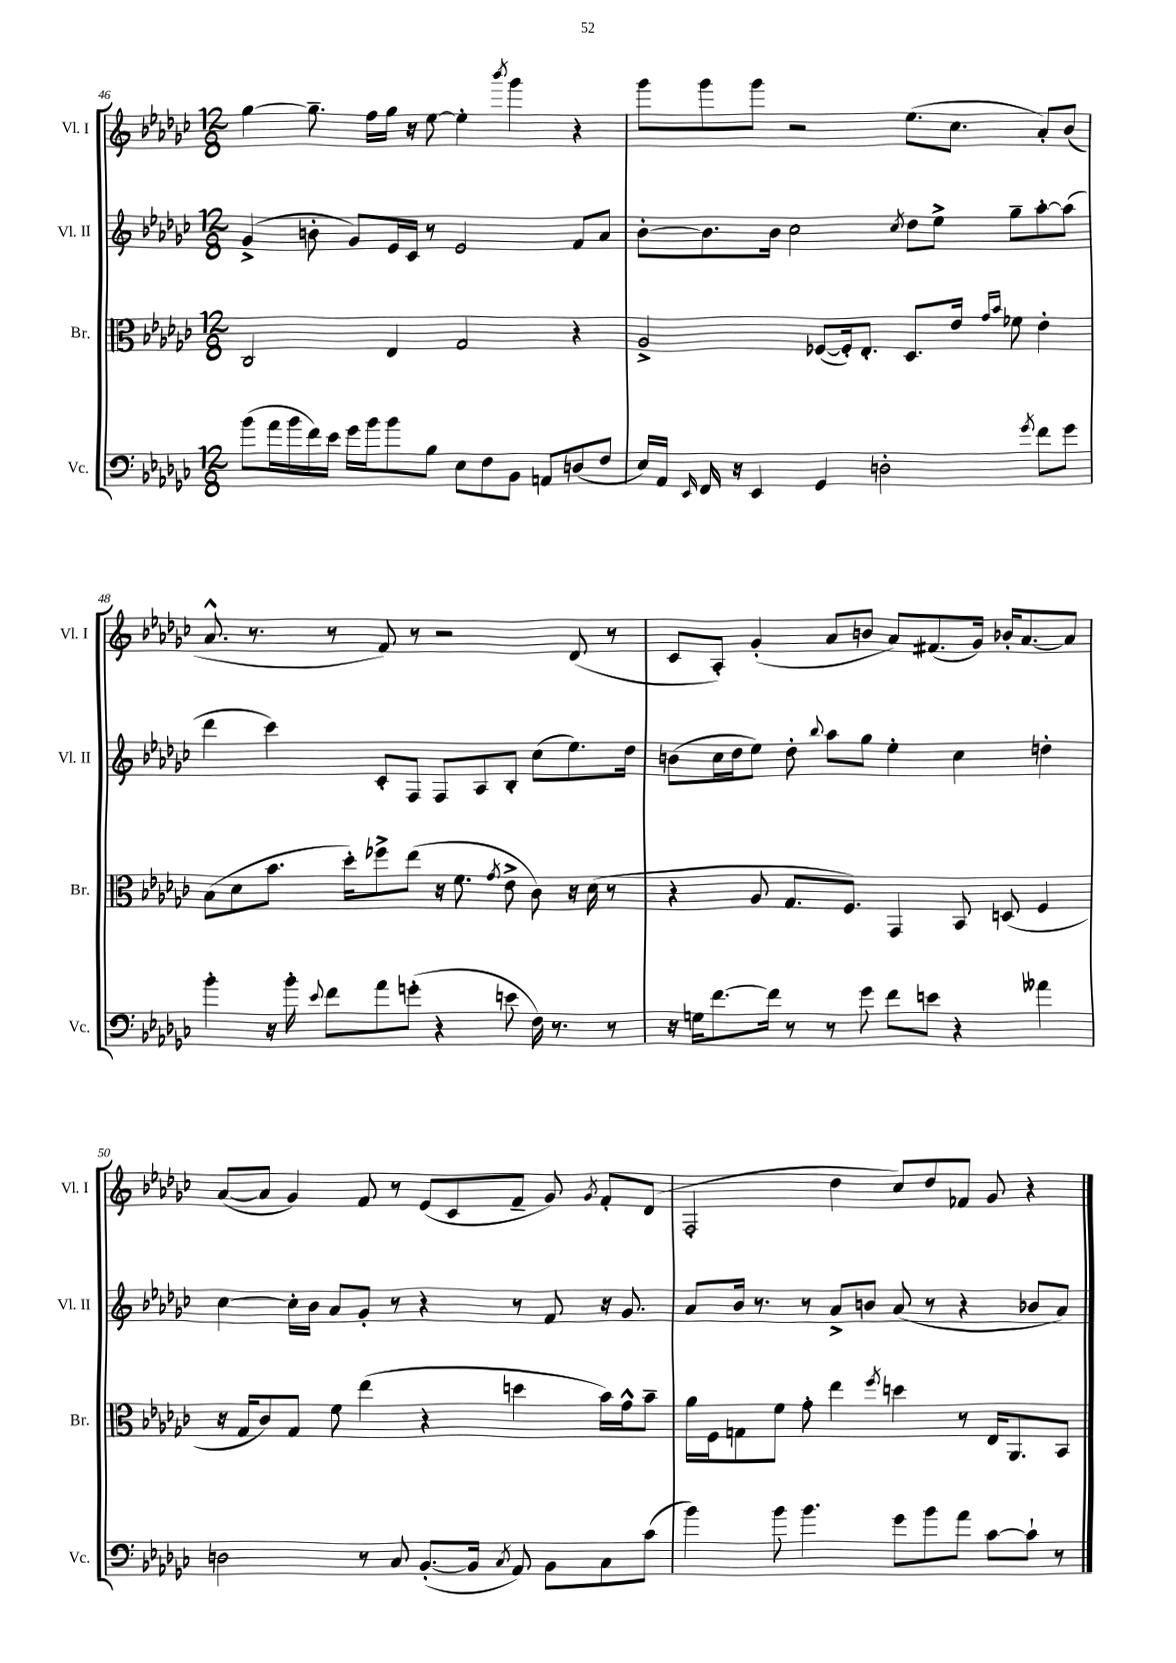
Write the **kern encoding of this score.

**kern	**kern	**kern	**kern
*staff4	*staff3	*staff2	*staff1
*clefF4	*clefC3	*clefG2	*clefG2
*k[b-e-a-d-g-c-]	*k[b-e-a-d-g-c-]	*k[b-e-a-d-g-c-]	*k[b-e-a-d-g-c-]
*M12/8	*M12/8	*M12/8	*M12/8
(8b-	2C-	(4g-^	[4gg-
16a-	.	.	.
16b-	.	.	.
16f)	.	8b'	8.gg-~]
16e-	.	.	.
16g-	.	8g-)	.
16b-	.	.	16ff
8b-	4E-	16e-	16gg-
.	.	16c-	16r
8B-	.	8r	[8ee-
8E-	2G-	2e-	4ee-']
8F	.	.	.
.	.	.	8qbbb-
8BB-	.	.	4ggg-
8AA	.	.	.
(8D	4r	8f	4r
8F	.	8a-	.
=	=	=	=
16E-)	2A-^	[8b-'	8ggg-
16AA-	.	.	.
16qqEE-	.	.	.
16FF	.	8.b-]	8ggg-
16r	.	.	.
4EE-	.	.	8ggg-
.	.	16b-	.
.	.	2cc-	2r
4GG-	([8F-	.	.
.	16F-'])	.	.
.	8.E-'	.	.
2D'	.	.	.
.	.	8qcc-	.
.	8.D-	8dd-	(8.ee-
.	.	8ee-^	.
.	16e-	.	8.cc-
.	16qqg-	.	.
.	16qqb-	.	.
.	8f-	8gg-~	.
8qg-	.	.	.
8f	4e-'	[8aa-'	8a-')
8g-	.	(8aa-]	(8b-
=	=	=	=
4b-'	(8B-	4ddd-	8.a-^^
.	8d-	.	.
.	.	.	8.r
16r	8.b-	4ccc-)	.
16b-'	.	.	.
8qqe-	.	.	.
8f	.	.	8r
.	16dd-')	.	.
8a-	8ff-^	8c-'	8f)
(8g'	(8ee-	8F	8r
4r	16r	8F	2r
.	8.f	.	.
.	.	8A-	.
.	8qg-	.	.
8e	8e-^	8B-'	.
16F)	8c-)	(8cc-	.
8.r	.	.	.
.	16r	8.ee-)	(8d-
.	(16d-	.	.
8r	8r	.	8r
.	.	16dd-	.
=	=	=	=
16r	4r	(8b	8c-
16G	.	.	.
[8.f	.	16cc-	8A-')
.	.	16dd-	.
.	8A-	8ee-)	(4g-'
16f]	.	.	.
8r	8.G-	8dd-'	.
.	.	8qqbb-	.
8r	.	8aa-	8a-
.	8.F)	.	.
8g-	.	8gg-	8b
8f	4GG-	4ee-'	8a-)
8e	.	.	(8.f#
4r	8BB-	4cc-	.
.	.	.	16g-)
.	(8D	.	16b-'
.	.	.	[8.a-
4a--	4F	4dd'	.
.	.	.	8a-]
=	=	=	=
2D	16r	[4cc-	([8a-
.	16G-	.	.
.	8c-)	.	8a-]
.	8G-	16cc-']	4g-)
.	.	16b-	.
.	8f	8a-	.
8r	(4ee-	8g-'	8f
8C-	.	8r	8r
([8.BB-'	4r	4r	(8e-
.	.	.	8c-
16BB-]	.	.	.
8qC-	.	.	.
8AA-)	4dd	8r	8f~
8BB-	.	8f	8g-)
.	.	.	8qg-
8C-	16b-)	16r	8f'
.	16g-^^	8.g-	.
(8c-	8b-~	.	(8d-
=	=	=	=
4b-)	16a-	8a-	2F'
.	16F	.	.
.	8G	16b-	.
.	.	8.r	.
8b-	8f	.	.
4.b-	8g-'	8r	.
.	4ee-	8a-^	4dd-
.	.	8b	.
.	8qff	.	.
8g-	4dd	(8a-	8cc-)
8b-	.	8r	8dd-
8a-	8r	4r	8f-
[8c-	16E-	.	8g-
.	8.AA-	.	.
8c-`]	.	8b-	4r
8r	8BB-	8a-)	.
==	==	==	==
*-	*-	*-	*-
